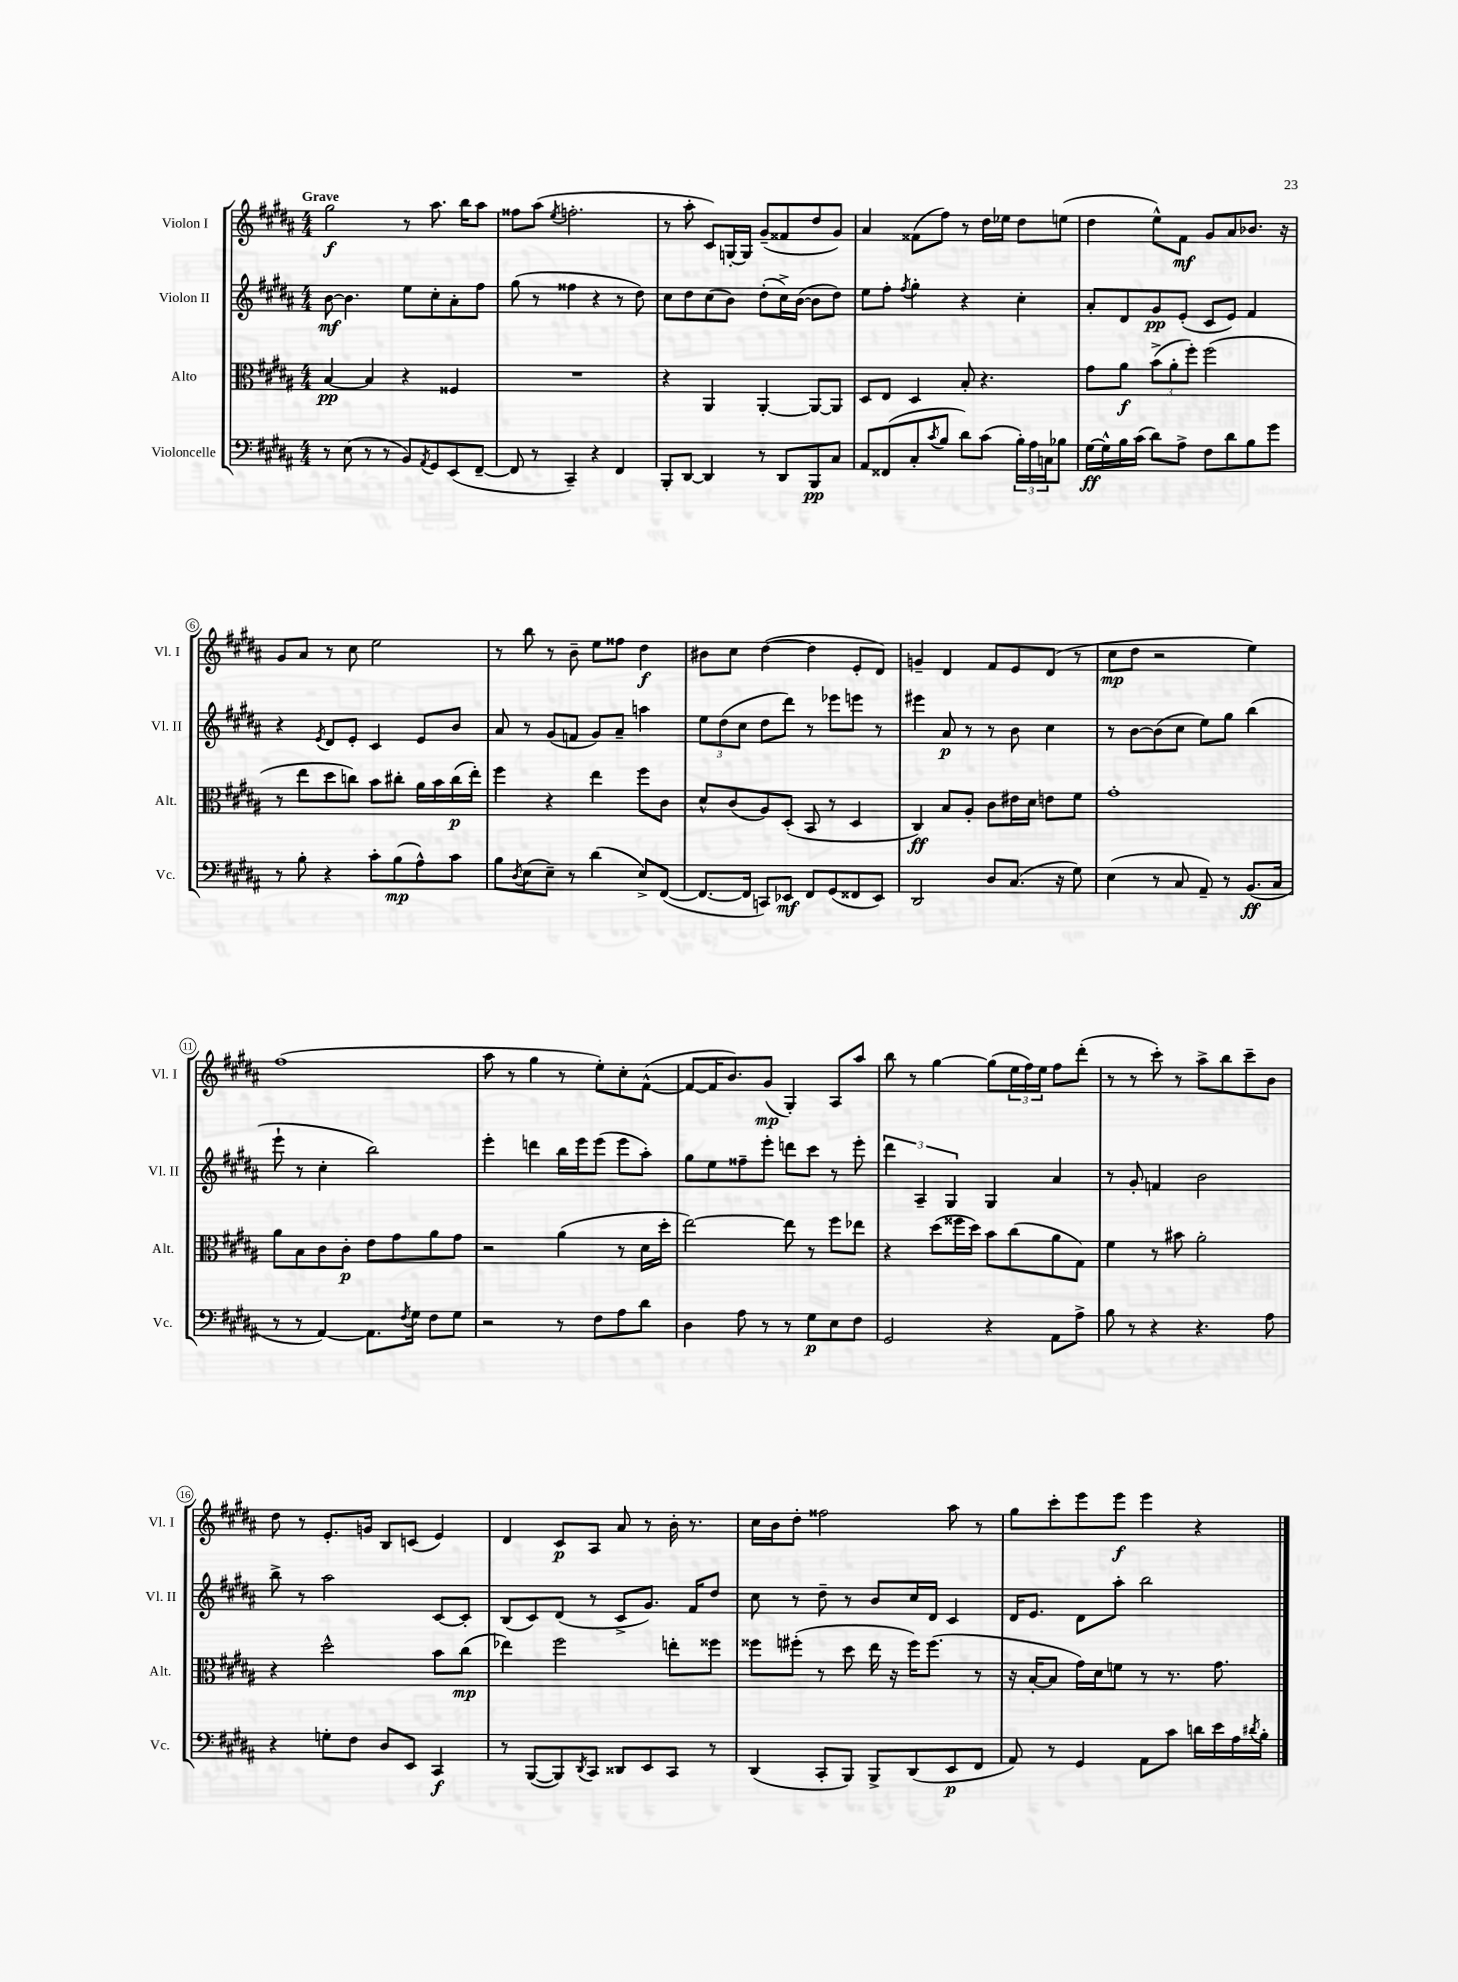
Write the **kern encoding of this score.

**kern	**kern	**kern	**kern
*staff4	*staff3	*staff2	*staff1
*clefF4	*clefC3	*clefG2	*clefG2
*k[f#c#g#d#a#]	*k[f#c#g#d#a#]	*k[f#c#g#d#a#]	*k[f#c#g#d#a#]
*M4/4	*M4/4	*M4/4	*M4/4
8r	[4B	[8b	2gg#
(8E	.	4.b]	.
8r	4B]	.	.
8r	.	.	.
8BB)	4r	8ee	8r
8qAA#	.	.	.
8GG#	.	8cc#'	8.aa#
(8EE	4F##	8a#'	.
.	.	.	16bb
[8FF#~	.	8ff#	8aa#
=	=	=	=
8FF#]	1r	(8gg#	8ff##
8r	.	8r	(8aa#
.	.	.	8qee
4CC#~)	.	4ff##	2.ff'
4r	.	4r	.
4FF#	.	8r	.
.	.	8dd#)	.
=	=	=	=
8BBB'	4r	8cc#	8r
[8DD#	.	8dd#	8aa#'
4DD#]	4AA#	(8cc#	8c#)
.	.	8b)	[16G'
.	.	.	16G]
8r	[4AA#'	(8dd#'	(8g#~
8DD#	.	16cc#^)	8f##
.	.	([16b	.
8BBB	8AA#_	8b]	8dd#
8C#	8AA#]	8dd#)	8g#)
=	=	=	=
8AA#	8D#	8ee	4a#
(8FF##	8E	8ff#'	.
.	.	8qff#	.
8C#'	4D#	4gg#'	(8f##
8qc#	.	.	.
8B	.	.	8ff#)
8d#)	8B'	4r	8r
(8c#	4.r	.	16dd#
.	.	.	16ee-
24B')	.	4cc#'	8dd#
24A#	.	.	.
24C	.	.	.
8B-	.	.	(8ee
=	=	=	=
[16G#	8g#	8a#'	4dd#
16G#^^]	.	.	.
16B	8a#	8d#	.
(16c#	.	.	.
8d#)	(12b^	8g#	8ee^^)
.	12a#'	.	.
8A#^	.	(8e'	8f#
.	12ff#')	.	.
8F#	(2ff#	8c#	8g#
8d#	.	8e)	8a#
8B	.	4f#	8.b-
8g#	.	.	.
.	.	.	16r
=	=	=	=
8r	8r	4r	8g#
8B'	8ee	.	8a#
.	.	8qe	.
4r	8dd#	8d#	8r
.	8cc)	8e'	8cc#
8c#'	8b	4c#	2ee
(8B	8cc#'	.	.
8A#^^)	16a#	8e	.
.	16b	.	.
8c#	(16cc#	8b	.
.	16ee')	.	.
=	=	=	=
8B	4ff#	8a#	8r
8qD#	.	.	.
(8E	.	8r	8bb
8E~)	4r	(8g#	8r
8r	.	8f	8b~
(4d#	4ee	8g#)	8ee
.	.	8a#~	8ff##
8E^)	8ff#	4aa	4dd#
([8FF#	8c#	.	.
=	=	=	=
8.FF#_	8d#^^	12ee	8b#
.	.	(12dd#	.
.	(8c#	.	8cc#
.	.	12cc#	.
16FF#]	.	.	.
8CC)	8A#)	8dd#	([4dd#
8EE-	(8D#'	8ddd#)	.
8FF#	8BB	8r	4dd#]
(8GG#	8r	8eee-	.
8FF##	4D#	8eee	8e'
8EE-)	.	8r	8d#)
=	=	=	=
2DD#	4C#)	4eee#	4g~
.	8B	8a#	4d#
.	8A#'	8r	.
8D#	8c#	8r	8f#
(8.C#	16e#	8b	8e
.	16d#	.	.
.	8e	4cc#	(8d#
16r	.	.	.
8G#)	8f#	.	8r
=	=	=	=
(4E	1g#'	8r	8cc#
.	.	[8b	8dd#
8r	.	(8b]	2r
8C#	.	8cc#	.
8AA#~)	.	8ee)	.
8r	.	8gg#	.
(8.BB	.	(4bb	4ee)
16C#	.	.	.
=	=	=	=
8r	8a#	8eee`	(1ff#
8r	8B	8r	.
[4AA#)	8c#	4cc#'	.
.	8c#'	.	.
8.AA#]	8e	2bb)	.
.	8g#	.	.
8qF#	.	.	.
16G#	.	.	.
8F#	8a#	.	.
8G#	8g#	.	.
=	=	=	=
2r	2r	4eee'	8aa#
.	.	.	8r
.	.	4ddd	4gg#
8r	(4a#	16bb	8r
.	.	16eee	.
8F#	.	(8eee	8ee')
8A#	8r	8eee	8cc#'
8d#	16d#	8aa#')	([8f#^^
.	16dd#'	.	.
=	=	=	=
4D#	[2ee)	8gg#	8f#_
.	.	8ee	16f#]
.	.	.	8.b)
8A#	.	8ff##~	.
8r	.	8eee'	(8g#
8r	8ee]	8ddd	4G#')
8G#	8r	8ccc#	.
8E	8ff#	8r	8A#
8F#	8ee-	8eee'	8aa#
=	=	=	=
2GG#	4r	6ddd#	8bb
.	.	.	8r
.	.	6A#~	.
.	(8dd#	.	[4gg#
.	.	6G#	.
.	16ff##	.	.
.	16dd#)	.	.
4r	8b	4G#	(8gg#]
.	(8cc#	.	24ee
.	.	.	24ff#)
.	.	.	24ee
8AA#	8a#	4a#	8ff#
8A#^	8G#)	.	(8ddd#'
=	=	=	=
8B	4f#	8r	8r
8r	.	8g#'	8r
4r	8r	4f	8ccc#')
.	8b#	.	8r
4.r	2a#'	2b	8aa#^
.	.	.	8bb
.	.	.	8ccc#~
8A#	.	.	8b
=	=	=	=
4r	4r	8bb^	8dd#
.	.	8r	8r
8G'	2dd#^^	2aa#	8.e'
8F#	.	.	.
.	.	.	16g
8D#	.	.	8B
8EE	.	.	(8c
4CC#	8b	[8c#	4e)
.	(8cc#	8c#']	.
=	=	=	=
8r	4ee-)	(8B	4d#
([8BBB	.	8c#)	.
8BBB])	2ff#	(8d#	8c#
8qDD#	.	.	.
8CC#	.	8r	8A#
8DD##	.	8c#^	8a#
8EE	.	8.g#)	8r
8CC#	8ee'	.	16b'
.	.	16f#	8.r
8r	8ff##	8dd#	.
=	=	=	=
(4DD#	8ff##	8cc#	16cc#
.	.	.	16b
.	(8ff#'	8r	8dd#'
8CC#'	8r	8dd#~	2ff##
8BBB)	8dd#	8r	.
8BBB^	16ee	8b	.
.	16r	.	.
(8DD#	16ff#)	16cc#	.
.	(8.ff#	16d#	.
8EE	.	4c#	8aa#
8FF#	8r	.	8r
=	=	=	=
8AA#)	16r	16d#	8gg#
.	[16B'	8.e	.
8r	8B]	.	8ccc#'
4GG#	16g#)	8d#	8eee
.	16d#	.	.
.	8f	8aa#'	8eee
8AA#	8r	2bb	4eee
8c#	8.r	.	.
16d	.	.	4r
16e	8.g#	.	.
16A#	.	.	.
8qd#	.	.	.
16B'	.	.	.
==	==	==	==
*-	*-	*-	*-
